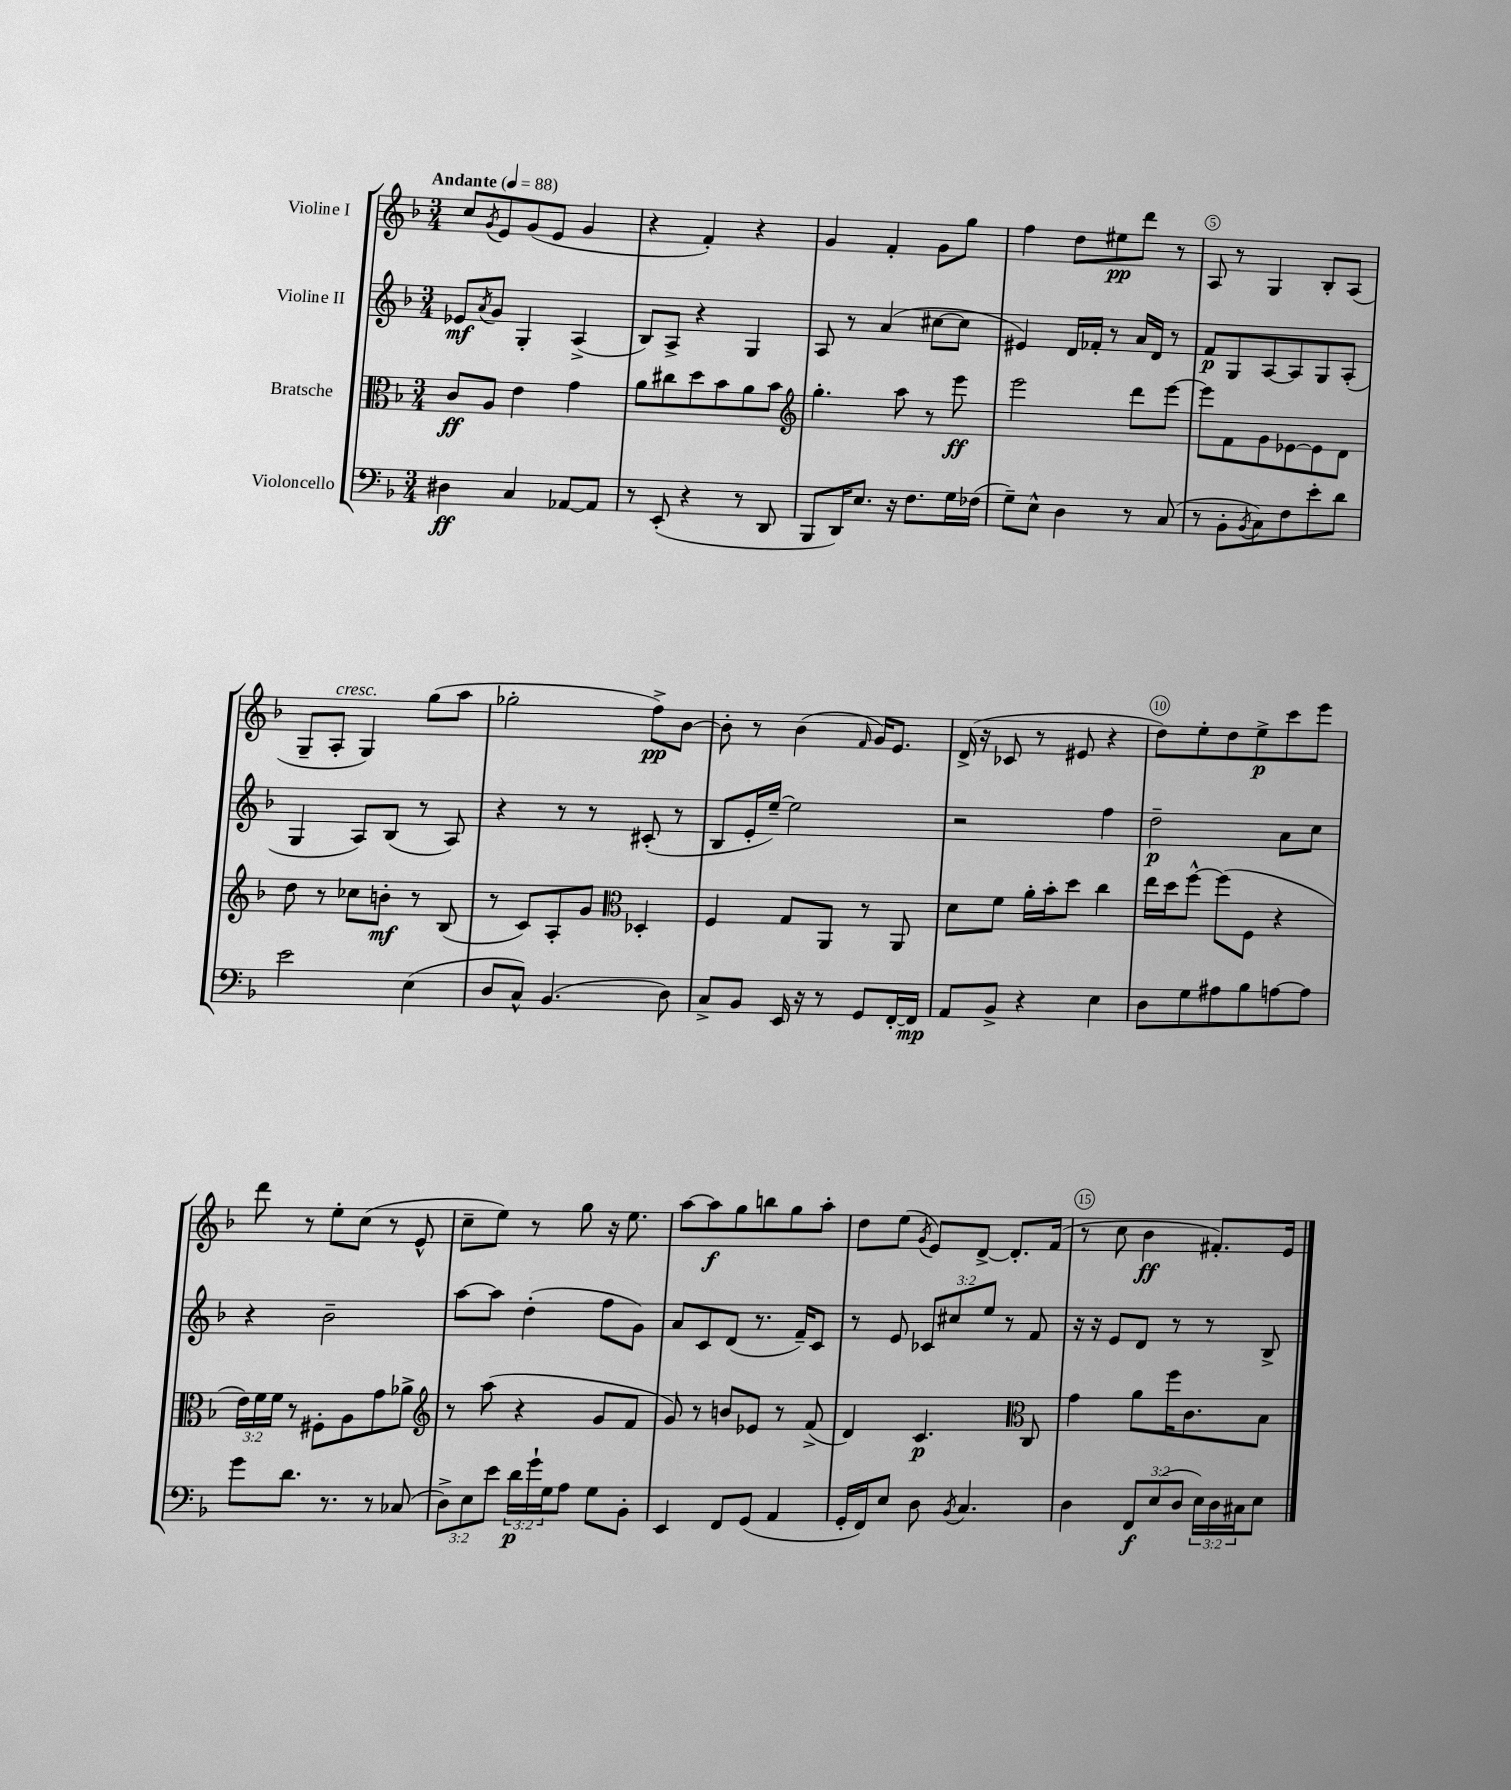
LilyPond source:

<<
\new StaffGroup <<
\new Staff = "s0" \with { instrumentName = "Violine I" } {
    \clef treble \key f \major \numericTimeSignature \time 3/4 \tempo "Andante" 4 = 88
    c''8 \acciaccatura { g'8 } e'8 g'8( e'8 g'4 |
    r4 f'4-.) r4 |
    g'4 f'4-. g'8 g''8 |
    f''4 d''8 eis''8\pp d'''8 r8 |
    a8 r8 g4 bes8-. a8( |
    g8-- a8-.^\markup { \italic "cresc." } g4) g''8( a''8 |
    ges''2-. f''8->\pp) bes'8~ |
    bes'8-. r8 bes'4( \grace { f'16 } g'16) e'8. |
    d'16->( r16 ces'8 r8 eis'8 r4 |
    d''8) e''8-. d''8 e''8->\p c'''8 e'''8 |
    d'''8 r8 e''8-. c''8( r8 e'8-^ |
    c''8-- e''8) r8 g''8 r16 e''8. |
    a''8~ a''8\f g''8 b''8 g''8 a''8-. |
    d''8 e''8( \acciaccatura { g'8 } e'8) d'8~-> d'8.-. f'16( |
    r8 c''8 bes'4\ff fis'8.-.) e'16 \bar "|." |
}
\new Staff = "s1" \with { instrumentName = "Violine II" } {
    \clef treble \key f \major \numericTimeSignature \time 3/4 \override Staff.TupletNumber.text = #tuplet-number::calc-fraction-text
    ees'8\mf \acciaccatura { a'8 } g'8 g4-. a4->( |
    bes8) a8-> r4 g4 |
    a8 r8 a'4( cis''8~ cis''8 |
    eis'4) d'16 fes'16-. r8 a'16 d'16 r8 |
    f'8\p g8 a8~ a8 g8 a8-.( |
    g4 a8) bes8( r8 a8) |
    r4 r8 r8 cis'8-.( r8 |
    bes8 e'16-. e''16~--) e''2 |
    r2 f''4 |
    d''2--\p a'8 c''8 |
    r4 bes'2-- |
    a''8~ a''8 d''4-.( f''8 g'8) |
    a'8 c'8 d'8( r8. f'16--) c'8 |
    r8 e'8 \tuplet 3/2 { ces'8 cis''8 e''8 } r8 f'8 |
    r16 r16 e'8 d'8 r8 r8 bes8-> \bar "|." |
}
\new Staff = "s2" \with { instrumentName = "Bratsche" } {
    \clef alto \key f \major \numericTimeSignature \time 3/4 \override Staff.TupletNumber.text = #tuplet-number::calc-fraction-text
    c'8\ff a8 e'4 g'4 |
    a'8 cis''8 d''8 bes'8 a'8 bes'8 |
    \clef treble g''4.-. a''8 r8 e'''8\ff |
    e'''2 d'''8 e'''8~ |
    e'''8 f'8 g'8 ees'8~ ees'8 d'8 |
    d''8 r8 ces''8 b'8-.\mf r8 bes8( |
    r8 c'8) a8-. g'8 \clef alto des4-. |
    f4 g8 a,8 r8 a,8 |
    d'8 f'8 a'16-. bes'16-. d''8 c''4 |
    e''16 d''16 f''8~-^ f''8( f8 r4 |
    \tuplet 3/2 { e'16) f'16 f'16 } r8 fis8-. a8 g'8 aes'8-> |
    \clef treble r8 a''8( r4 g'8 f'8 |
    g'8) r8 b'8 ees'8 r8 f'8->( |
    d'4) c'4.\p \clef alto c8 |
    g'4 a'8 f''16 c'8. bes8 \bar "|." |
}
\new Staff = "s3" \with { instrumentName = "Violoncello" } {
    \clef bass \key f \major \numericTimeSignature \time 3/4 \override Staff.TupletNumber.text = #tuplet-number::calc-fraction-text
    dis4\ff c4 aes,8~ aes,8 |
    r8 e,8-.( r4 r8 d,8 |
    bes,,8 d,16) e8. r16 f8. g16 fes16( |
    g8--) e8-^ d4 r8 c8( |
    r8 bes,8-. \acciaccatura { bes,8 } c8) f8 e'8-. d'8 |
    e'2 e4( |
    d8 c8-^) bes,4.( d8) |
    c8-> bes,8 e,16 r16 r8 g,8 f,16~-. f,16\mp |
    a,8 bes,8-> r4 e4 |
    d8 g8 ais8 bes8 a8~ a8 |
    g'8 d'8. r8. r8 ces8( |
    \tuplet 3/2 { d8->) e8 e'8 } \tuplet 3/2 { d'16\p g'16-! g16 } a8 g8 bes,8-. |
    e,4 f,8 g,8( a,4 |
    g,16-. f,16) e8 d8 \acciaccatura { bes,8 } c4. |
    d4 \tuplet 3/2 { f,8\f e8( d8 } \tuplet 3/2 { e16) d16 cis16 } e8 \bar "|." |
}
>>
>>
\layout { \context { \Score \override BarNumber.break-visibility = ##(#f #t #t) barNumberVisibility = #(every-nth-bar-number-visible 5) \override BarNumber.stencil = #(make-stencil-circler 0.1 0.3 ly:text-interface::print) } }
